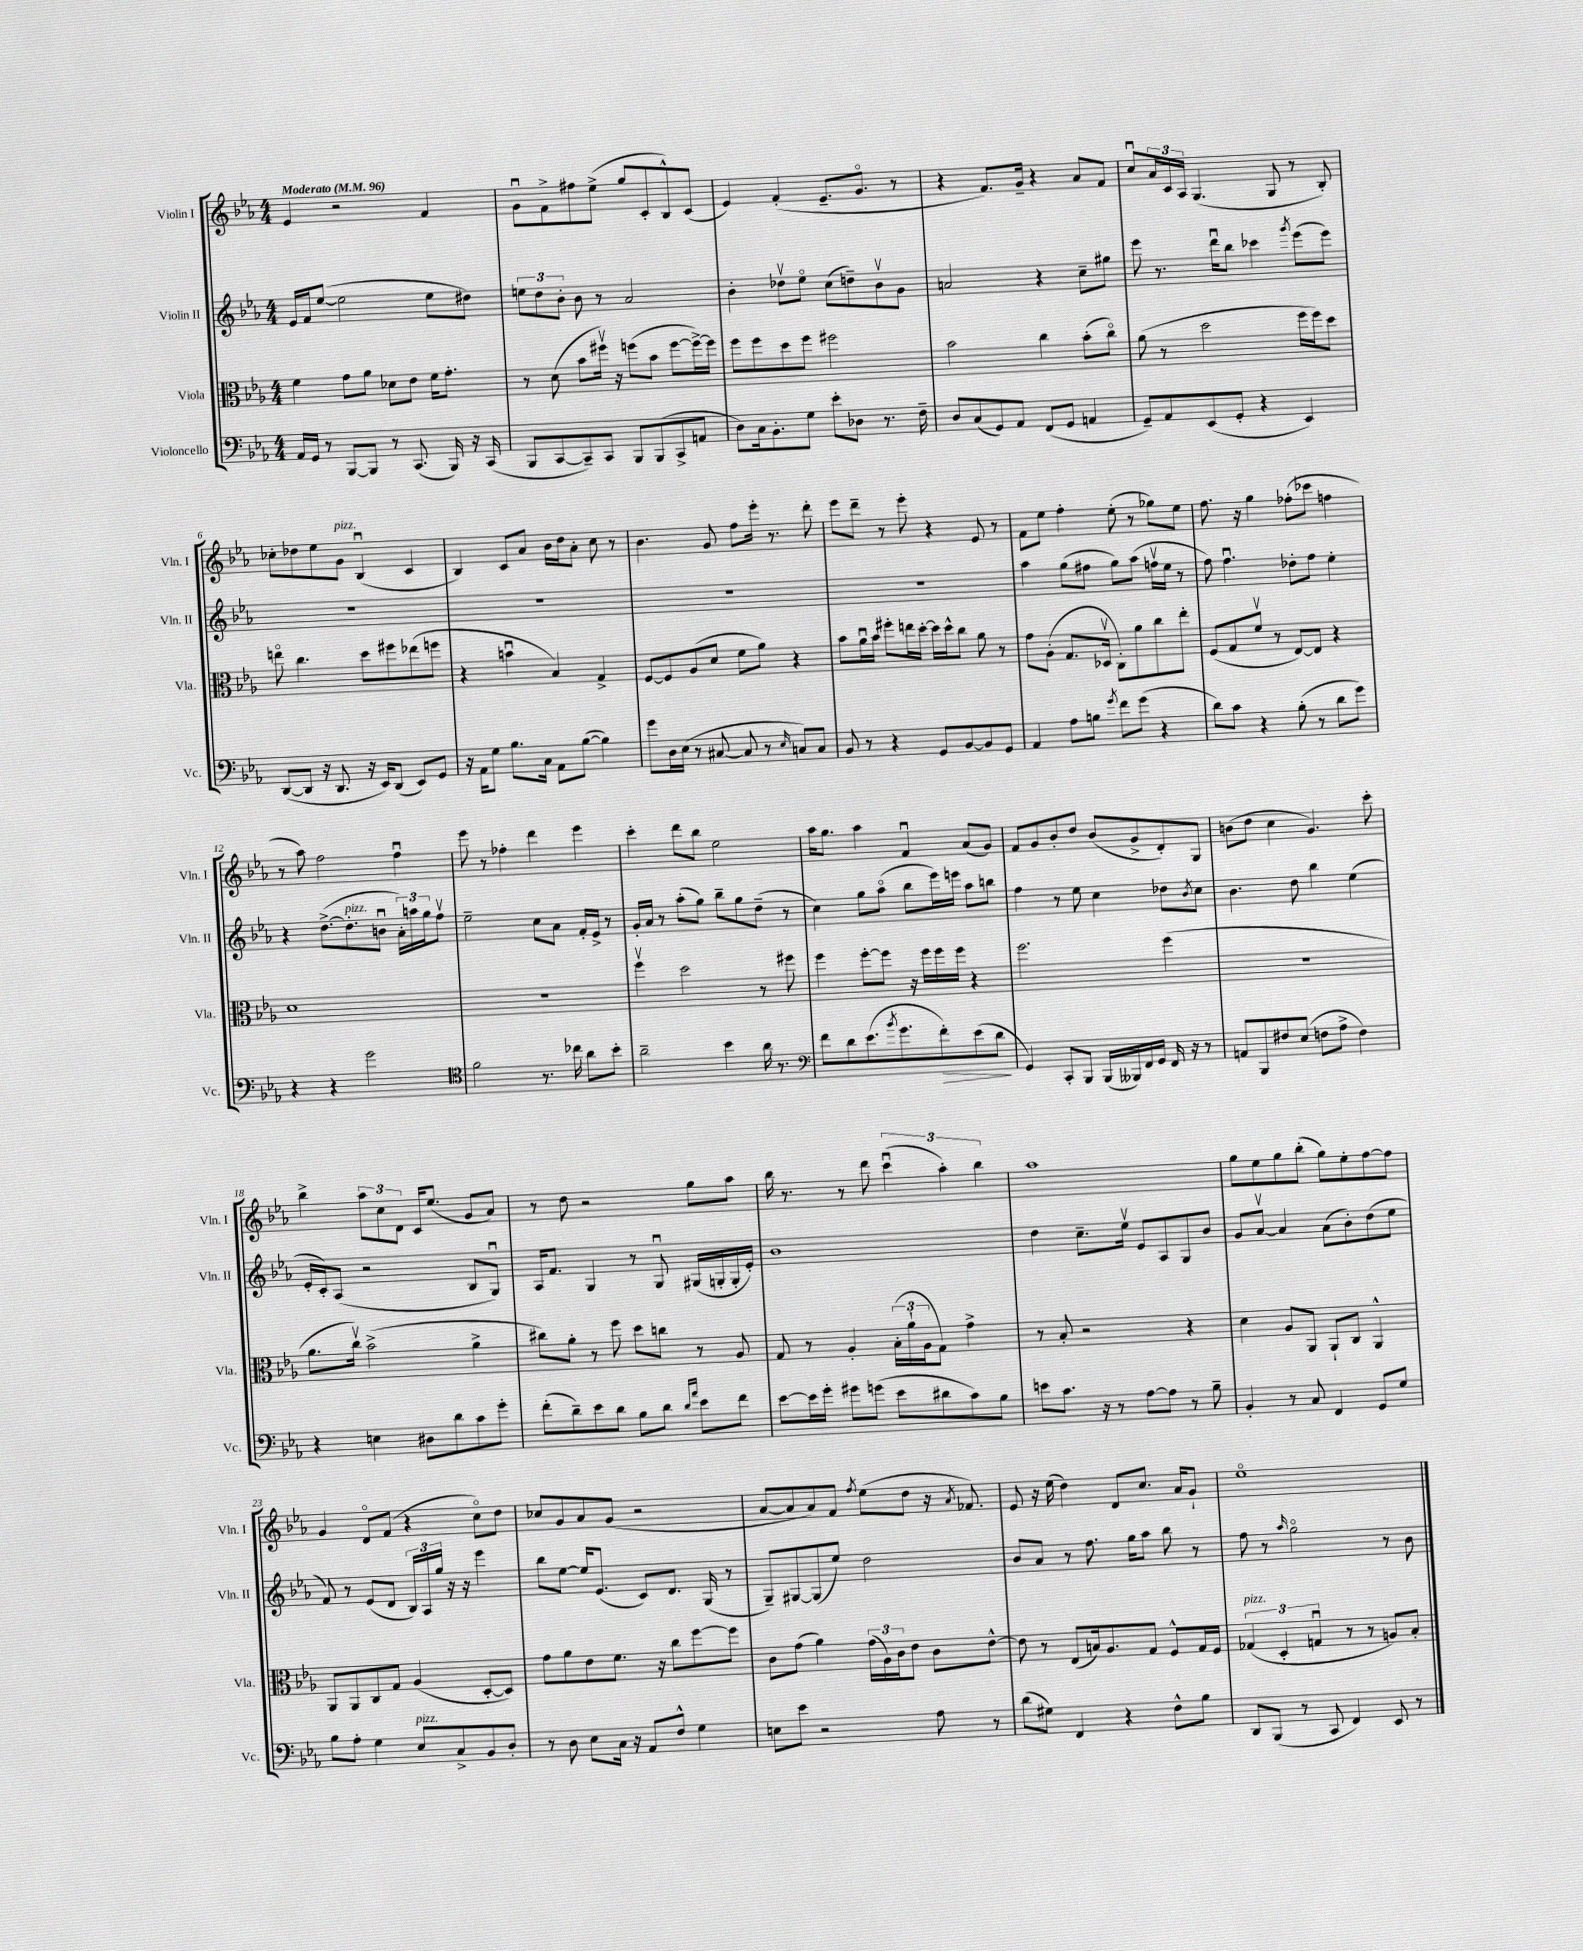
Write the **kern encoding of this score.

**kern	**kern	**kern	**kern
*staff4	*staff3	*staff2	*staff1
*clefF4	*clefC3	*clefG2	*clefG2
*k[b-e-a-]	*k[b-e-a-]	*k[b-e-a-]	*k[b-e-a-]
*M4/4	*M4/4	*M4/4	*M4/4
*MM96	*MM96	*MM96	*MM96
16AA-	4f	16e-	4e-
16GG	.	16f	.
8r	.	([8ee-	.
[8BBB-	8g	2ee-]	2r
8BBB-]	8a-	.	.
8r	8d-	.	.
(8.CC	8e-	.	.
.	16f	8ee-	4f
16BBB-)	8.g'	.	.
16r	.	8dd#)	.
(16CC	.	.	.
=	=	=	=
8BBB-	8r	12ee	8gu
.	.	12dd	.
[8CC	(8d	.	8f^
.	.	12b-'	.
8CC~])	8b-	8b-	8ff#
8CC	16ff#v)	8r	(8ee-^
.	16r	.	.
8BBB-	(8ff	2a-	8gg
(8BBB-	8b-	.	8c'
8CC^	[8ff	.	8B-^^)
8AA	16ff^_)	.	(8c
.	16ff]	.	.
=	=	=	=
8D)	8ff	4b-'	4e-)
16C	8ff	.	.
8.BB-'	.	.	.
.	8dd	8dd-v	(4f'
8G	8ff	8ee-o	.
8e-'	2ff#	(8cc	8.e-~
8D-	.	8dd~)	.
.	.	.	8.go
8.r	.	8b-v	.
.	.	8g	8r
16F~	.	.	.
=	=	=	=
8D	2b-	2a	4r
(8C	.	.	.
8GG)	.	.	8.f)
8AA-	.	.	.
.	.	.	16g~
(8FF	4cc	4r	4r
8GG	.	.	.
4AA	(8b-'	8cc~	8a-
.	8cco)	8gg#	8f
=	=	=	=
8GG~)	(8a-	8eee-	8ccu
8AA-	8r	8.r	24a-
.	.	.	24c
.	.	.	24A-
(8EE-	2dd	.	(4.G
.	.	16dddu	.
8GG'	.	8bb-	.
4r	.	4ccc-	.
.	.	.	8G
.	.	8qggg	.
4EE-)	16ff	(8eee-	8r
.	16ff)	.	.
.	8dd	8eee-)	8B-')
=	=	=	=
([8DD	8eeo	1r	8cc-'
8DD]	4.cc	.	8dd-
16r	.	.	8ee-
8.DD	.	.	.
.	.	.	8g
16r	8dd	.	(4B-u
16EE-)	.	.	.
(8DD	8ff#	.	.
8EE-)	(8ee-	.	4c
8GG	8ff	.	.
=	=	=	=
16r	4r	1r	4B-)
16AA-	.	.	.
8G	.	.	.
8.B-	4bu	.	8c
.	.	.	8a-
16C	.	.	.
8AA-	4B-)	.	16b-
.	.	.	16dd
([8B-	.	.	8a-'
4B-])	4G^	.	8cc
.	.	.	8r
=	=	=	=
8g	[8F	1r	4.b-
16D	8F]	.	.
(16E-	.	.	.
8r	(8A-	.	.
[8C#	8d	.	8g
8C#]	8f	.	8ff
8r	8a-)	.	16eee-'
.	.	.	8.r
16qqE-	.	.	.
8C)	4r	.	.
8C	.	.	8ddd'
=	=	=	=
8BB-	8b-	1r	8eee-
8r	16a-u	.	8ddd~
.	16b-	.	.
4r	8ff#'	.	8r
.	16ee	.	8eee-'
.	[16dd'	.	.
8GG	16dd]	.	4r
.	16dd^^	.	.
[8BB-	8cc	.	.
8BB-]	8a-	.	8e-
8GG	8r	.	8r
=	=	=	=
4AA-	8g	4aa-	8f
.	(8A-'	.	8ee-
8A-	8.G	(8gg	4ff'
8B	.	8ff#	.
.	16D-v	.	.
8qg	.	.	.
8f	8C')	8gg)	(8ee-'
(8g	8a-	(8aa-	8r
4r	8cc	16ffv	8gg-)
.	.	16ee-	.
.	8ee-'	8r	8ee-
=	=	=	=
8d)	(8F	8ff)	8.ff
8c	8G	4.ffu	.
.	.	.	16r
4r	8fv	.	4gg
.	8r	.	.
(8B-'	[8E-)	8dd-'	(8ff-'
8r	8E-]	8ff	8ccc-
8d	4r	4ee-'	4ff
8g)	.	.	.
=	=	=	=
4r	1d	4r	8r
.	.	.	8aa-)
4r	.	([8.dd^	2ff
.	.	8.dd']	.
2g	.	.	.
.	.	8bu	.
.	.	24a-')	4ffu
.	.	24aa	.
.	.	24gg	.
.	.	8ffv	.
=	=	=	=
*clefC4	*	*	*
2f	1r	2ee-~	8eee-
.	.	.	8r
.	.	.	4ff-'
8.r	.	8cc	4ddd
.	.	8a-	.
16cc-	.	.	.
8a-	.	16f'	4eee-
.	.	16e-^	.
8b-'	.	8r	.
=	=	=	=
2a-~	4ffv	16g'	4ccc'
.	.	16a-	.
.	.	8r	.
.	2dd	(8aa-'	8ddd
.	.	8gg)	8bb-
4b-	.	8bb-~	2ee-
.	.	8gg	.
16a-	8r	(8dd~	.
8.r	.	.	.
.	8ff#	8r	.
=	=	=	=
*clefF4	*	*	*
8f	4ff	4cc)	16aa-
.	.	.	8.gg
8d	.	.	.
(8.e-	[8ff'	8gg	4aa-
.	8ff]	(8aa-o	.
8qb-	.	.	.
8.g	.	.	.
.	16r	8bb-	4fu
.	16ff	.	.
8f')	16ff	16eee-)	.
.	16ff	16eee	.
(8e-	4r	8aa-	(8a-
8d	.	8bb	8g)
=	=	=	=
4GG)	2.ff	4ff	8f
.	.	.	8g
8CC'	.	8r	8b-'
8BBB-	.	8ee-	8dd
(16BBB-	.	4cc	(8b-
16BBB--)	.	.	.
16FF	.	.	8g^
16GG	.	.	.
16FF	(4ff	8dd-	8d')
16r	.	.	.
.	.	8qb-	.
8r	.	8cc	8G
=	=	=	=
8AA	1r	4.b-	(8b
8BBB-	.	.	8dd
8F#	.	.	4cc
(8E-	.	8dd	.
8F	.	4bb-	4.g)
8A-^	.	.	.
4F)	.	(4ee-	.
.	.	.	8ccc'
=	=	=	=
4r	8.a-	16e-'	4bb-^
.	.	16c')	.
.	.	(8A-	.
.	16ccv)	.	.
4E	(2b-^	2r	12aa-
.	.	.	12cc
.	.	.	12d
8D#	.	.	16c
.	.	.	(8.ee-
8d	.	.	.
8c	4a-^	8B-	8g
8g'	.	8Gu)	8a-)
=	=	=	=
(8f'	8cc#)	16A-	8r
.	.	8.f	.
8d~)	8a-'	.	8dd
8e-	8r	4G	2r
8d	8ff	.	.
8B-	8dd	8r	.
8d	8cc	8Gu	.
16qqd	.	.	.
16qqa-	.	.	.
8e-	8r	(16G#	8gg
.	.	16G'	.
8f	8A-	16G'	8aa-
.	.	16e-')	.
=	=	=	=
[8e-	8G	1b-	16bb-
.	.	.	8.r
16e-]	8r	.	.
16g'	.	.	.
8g#	4A-'	.	8r
(8g	.	.	8ddd
8e-	(24B-'	.	(6cccu
.	24a-`	.	.
.	24A-	.	.
8d#	8G)	.	.
.	.	.	6aa-')
8c)	4g^	.	.
.	.	.	6bb-
8B-	.	.	.
=	=	=	=
8e	8r	4dd	1aa-
8.c	8B-'	.	.
.	2r	8.cc~	.
16r	.	.	.
8r	.	.	.
.	.	16ee-v	.
[8A-	.	8e-	.
8A-]	.	8A-	.
8r	4r	8G	.
8B-~	.	8b-	.
=	=	=	=
4BB-'	4d	8g	8gg
.	.	[8a-v	8ee-
8r	8A-	4a-]	8gg
8C	8AA-	.	(8bb-'
4FF	8AA-`	(8a-	8gg)
.	8C	8b-')	8ee-'
8GG	4AA-^^	(8dd	[8ff
8G	.	8ee-	8ff]
=	=	=	=
8B-	8AA-	8f)	4g
8A-'	8AA-	8r	.
4G	8C	(8e-	8do
.	8G	8d	(8f
8E-	(4A-	24B-)	4r
.	.	24A-	.
.	.	24gg	.
8C^	.	16r	.
.	.	16r	.
8BB-	[8D'	4eee-	8cco)
8D'	8D])	.	8dd
=	=	=	=
8r	8g	8bb-	8cc-
8D	8a-	[8ee-	8g
8E-	8e-	16ee-]	8a-
.	.	(8.e-	.
16C	8.f	.	(8g
16r	.	.	.
8AA-	.	8c)	2r
.	16r	.	.
8F^^	8cc	8.d	.
4G	[8ff	.	.
.	.	(16G	.
.	8ff]	8r	.
=	=	=	=
8E	8c	8G~)	[8a-
8e-	(8g	[8G#	8a-]
2r	4a-)	(8G#]	8a-)
.	.	8ee-)	8f
.	.	.	8qff
.	(24g	2dd	(8ee-
.	24A-)	.	.
.	24c	.	.
.	8e-	.	8dd
8A-	8c	.	16r
.	.	.	8qa-
.	.	.	8.f-)
8r	[8e-^^	.	.
=	=	=	=
(8d	8e-]	8b-	8e-
8G#)	8r	8a-	16r
.	.	.	(16ee-
4FF	(8E-	8r	4dd)
.	16B)	8.ff	.
.	8.A-	.	.
4r	.	.	8d
.	.	16gg	.
.	8G	8aa-	8.cc
8F^^	8F^^	8bb-	.
.	.	.	16a-
8B-	16G	8r	8g`
.	16F	.	.
=	=	=	=
8DD	(6G-	8ff	1ee-o
(8BBB-	.	8r	.
.	6D'	.	.
.	.	16qqaa-	.
8r	.	2ggo	.
.	6Gu	.	.
8CC	.	.	.
4FF)	8r	.	.
.	8r	.	.
8EE-	8A)	8r	.
8r	8B-'	8b-	.
==	==	==	==
*-	*-	*-	*-
